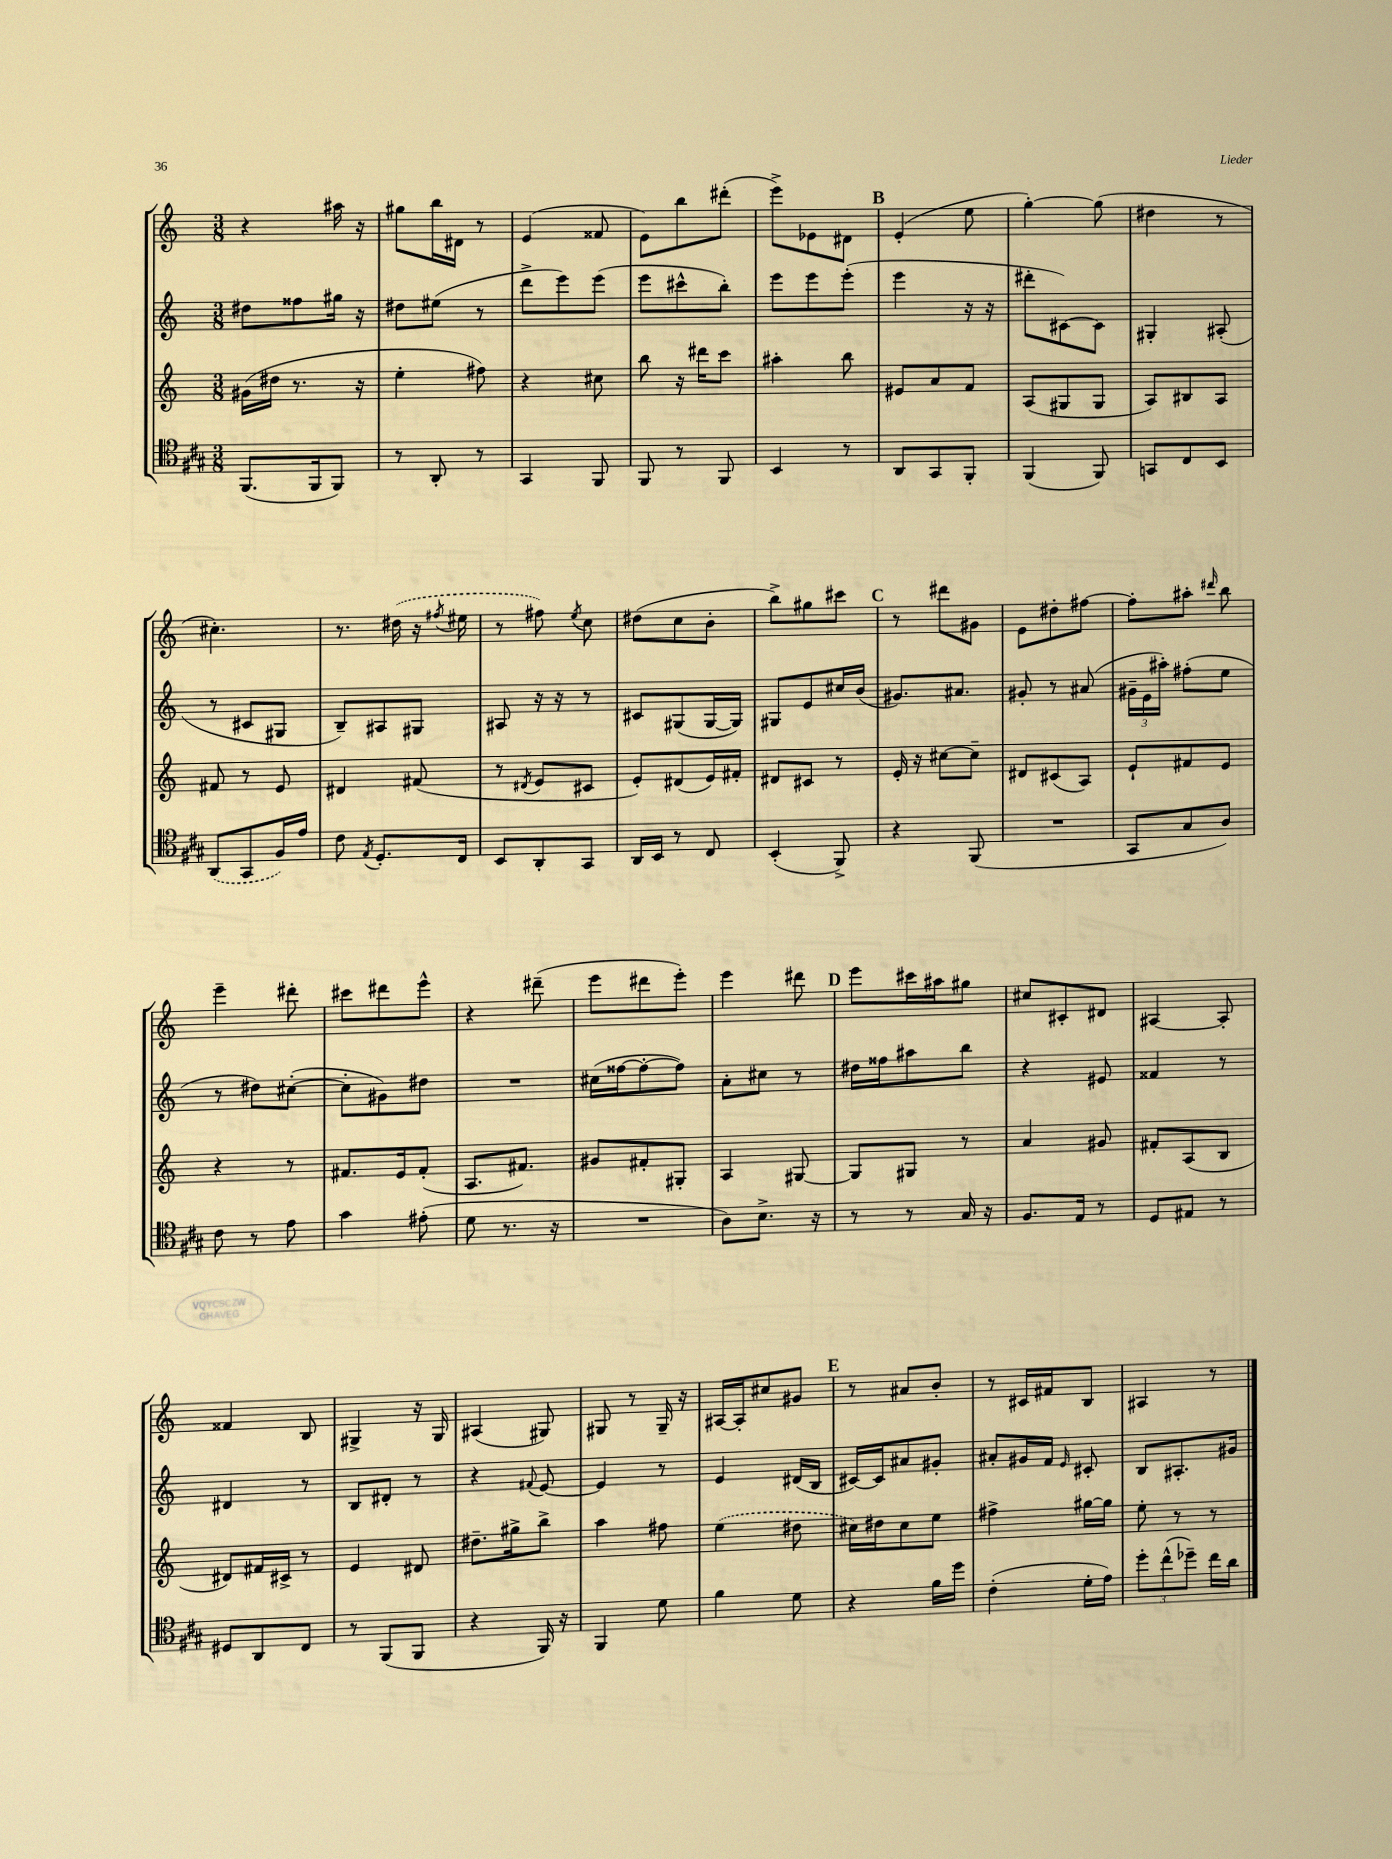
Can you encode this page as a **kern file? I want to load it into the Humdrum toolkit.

**kern	**kern	**kern	**kern
*part4	*part3	*part2	*part1
*staff4	*staff3	*staff2	*staff1
*clefC4	*clefG2	*clefG2	*clefG2
*k[f#c#g#]	*k[]	*k[]	*k[]
*M3/8	*M3/8	*M3/8	*M3/8
=8	=8	=8	=8
(8.FF#/L	(16g#X\LL	8dd#X\L	4r
.	16dd#X\JJ	.	.
.	8.r	8ff##X\	.
16FF#/k	.	.	.
8FF#/J)	.	16gg#X\Jk	16aa#X\
.	16r	16r	16r
=9	=9	=9	=9
8r	4ee'\	8dd#X\L	8gg#X\L
8AA'/	.	(8ee#X\J	16bb\L
.	.	.	16d#X\JJ
8r	8ff#X\)	8r	8r
=10	=10	=10	=10
4GG#/	4r	8ddd^\L	(4e/
.	.	8eee\)	.
8FF#/	8cc#X\	(8eee\J	8f##X/
=11	=11	=11	=11
8FF#/	8bb\	8eee\L	8e\L)
8r	16r	8ccc#X^^\	8bb\
.	16ddd#X\KL	.	.
8FF#/	8ccc\J	8bb'\J)	(8ddd#X'\J
=12	=12	=12	=12
4BB/	4aa#X'\	8eee\L	8eee^\L)
.	.	8eee\	8e-X\
8r	8bb\	(8eee'\J	8d#X\J
!!LO:REH:place=s1:t=B
=13	=13	=13	=13
8AA/L	8e#X/L	4eee\	(4e'/
8GG#/	8a/	.	.
8FF#'/J	8f/J	16r	8ee\
.	.	16r	.
=14	=14	=14	=14
(4FF#/	(8A/L	8ddd#X'\L	[4gg'\)
.	8G#X/	[8c#X\)	.
8FF#/)	8G#/J	8c#\J]	(8gg\]
=15	=15	=15	=15
8GGn/L	8A/L)	4G#X'/	4dd#X\
8C#/	8B#X/	.	.
8BB/J	8A/J	(8A#X'/	8r
!!LO:LB:g=z
=16	=16	=16	=16
(8AA/L	8f#X/	8r	4.cc#X'\)
8GG#/	8r	8c#X/L	.
16F#/L)	8e/	8G#X/J	.
16e/JJ	.	.	.
=17	=17	=17	=17
8c#\	4d#X/	8B~/L)	8.r
8qE/	.	.	.
8.D'/L	.	8A#X/	.
.	.	.	(16dd#X\
.	(8f#X/	8G#X/J	16r
.	.	.	8qff#X/
16C#/Jk	.	.	16ee#X\
=18	=18	=18	=18
8BB/L	8r	8A#X/	8r
.	8qd#X/	.	.
8AA'/	8e/L	16r	8ff#X\)
.	.	16r	.
.	.	.	8qee/
8GG#/J	8c#X/J	8r	8cc\
=19	=19	=19	=19
16AA/LL	8e'/L)	8c#X/L	(8dd#X\L
16BB/JJ	.	.	.
8r	(8d#X/	(8G#X/	8cc\
8C#/	16e/L)	[16G#/L	8b'\J
.	16f#X'/JJ	16G#/JJ])	.
=20	=20	=20	=20
(4BB'/	8d#X/L	8G#X/L	8bb^\L)
.	8c#X/J	8e/	8gg#X\
8FF#^/)	8r	16cc#X/L	8ccc#X\J
.	.	(16b/JJ	.
!!LO:REH:place=s1:t=C
=21	=21	=21	=21
4r	16e'/	8.g#X/L)	8r
.	16r	.	.
.	[8cc#X\L	.	8ddd#X\L
.	.	8.a#X/J	.
(8FF#/	8cc#~\J]	.	8g#X\J
=22	=22	=22	=22
4.r	8d#X/L	8g#X'/	8e\L
.	(8c#X/	8r	8dd#X'\
.	8A/J)	(8a#X/	[8ff#X\J
=23	=23	=23	=23
8GG#/L	8e`/L	24g#X~\LL	8ff#'\L]
.	.	24e\	.
.	.	24aa#X'\JJ)	.
8G#/	8f#X/	(8ff#X'\L	8aa#X'\J
.	.	.	16qqddd#X/
8A/J)	8e/J	8ee\J	8bb\
!!LO:LB:g=z
=24	=24	=24	=24
8c#\	4r	8r	4eee~\
8r	.	8dd#X\L)	.
8e\	8r	([8cc#X'\J	8ddd#X'\
=25	=25	=25	=25
4g#\	8.f#X/L	8cc#'\L]	8ccc#X\L
.	.	8g#X\)	8ddd#X\
.	16e/k	.	.
(8e#X'\	(8f#'/J	8dd#X\J	8eee^^\J
=26	=26	=26	=26
8d\	8.A/L	4.r	4r
8.r	.	.	.
.	8.f#X/J)	.	.
.	.	.	(8ddd#X~\
16r	.	.	.
=27	=27	=27	=27
4.r	8g#X/L	(16cc#X\LL	8eee\L
.	.	[16ff##X\J	.
.	8f#X'/	8ff##'\_	8ddd#X\
.	8G#X'/J	8ff##\J])	8eee'\J)
=28	=28	=28	=28
8A\L)	4A/	8a'\L	4eee\
8.B^\J	.	8cc#X\J	.
.	[8G#X/	8r	8ddd#X\
16r	.	.	.
!!LO:REH:place=s1:t=D
=29	=29	=29	=29
8r	8G#/L]	16dd#X\LL	8eee\L
.	.	16ff##X\J	.
8r	8G#X/J	8aa#X\	16ccc#X\L
.	.	.	16aa#X\J
16G#/	8r	8bb\J	8gg#X\J
16r	.	.	.
=30	=30	=30	=30
8.F#/L	4a/	4r	8cc#X/L
.	.	.	8c#X'/
16E/Jk	.	.	.
8r	8g#X/	8e#X/	8d#X/J
=31	=31	=31	=31
8D/L	8f#X'/L	4f##X/	[4A#X/
8E#X/J	(8A/	.	.
8r	8B/J	8r	8A#'/]
!!LO:LB:g=z
=32	=32	=32	=32
8D#X/L	8d#X/L)	4d#X/	4f##X/
8AA/	16f#X/L	.	.
.	16c#X^/JJ	.	.
8C#/J	8r	8r	8B/
=33	=33	=33	=33
8r	4e/	8B/L	4G#X^/
(8FF#/L	.	8d#X'/J	.
8FF#/J	8d#X/	8r	16r
.	.	.	16G#/
=34	=34	=34	=34
4r	8.dd#X~\L	4r	(4A#X/
.	16gg#X^\k	.	.
.	.	8qqf#X/	.
16FF#/)	8bb^\J	[8e/	8G#X/)
16r	.	.	.
=35	=35	=35	=35
4FF#/	4aa\	4e/]	8G#X/
.	.	.	8r
8d\	8ff#X\	8r	16G#~/
.	.	.	16r
=36	=36	=36	=36
4f#\	(4ee\	4e/	[16A#X/LL
.	.	.	16A#'/J]
.	.	.	8cc#X/
8d\	8dd#X\	(16d#X/LL	8g#X/J
.	.	16B/JJ	.
!!LO:REH:place=s1:t=E
=37	=37	=37	=37
4r	16cc#X\LL)	[16c#X/LL)	8r
.	16dd#X\J	16c#/J]	.
.	8cc#\	8a#X/	8a#X/L
16f#\LL	8ee\J	8g#X'/J	8b'/J
16dd\JJ	.	.	.
=38	=38	=38	=38
(4c#'\	4ff#X^\	8a#X'/L	8r
.	.	16g#X/L	16c#X/LL
.	.	16f/JJ	16f#X/J
.	.	16qqe/	.
16d'\LL	[16gg#X\LL	8c#X'/	8B/J
16e\JJ)	16gg#\JJ]	.	.
=39	=39	=39	=39
12dd'\L	8ee'\	8B/L	4A#X/
(12cc#^^\	.	.	.
.	8r	8.A#X'/	.
12dd-X~\J)	.	.	.
16cc#\LL	8r	.	8r
16a\JJ	.	16g#X/Jk	.
==	==	==	==
*-	*-	*-	*-
